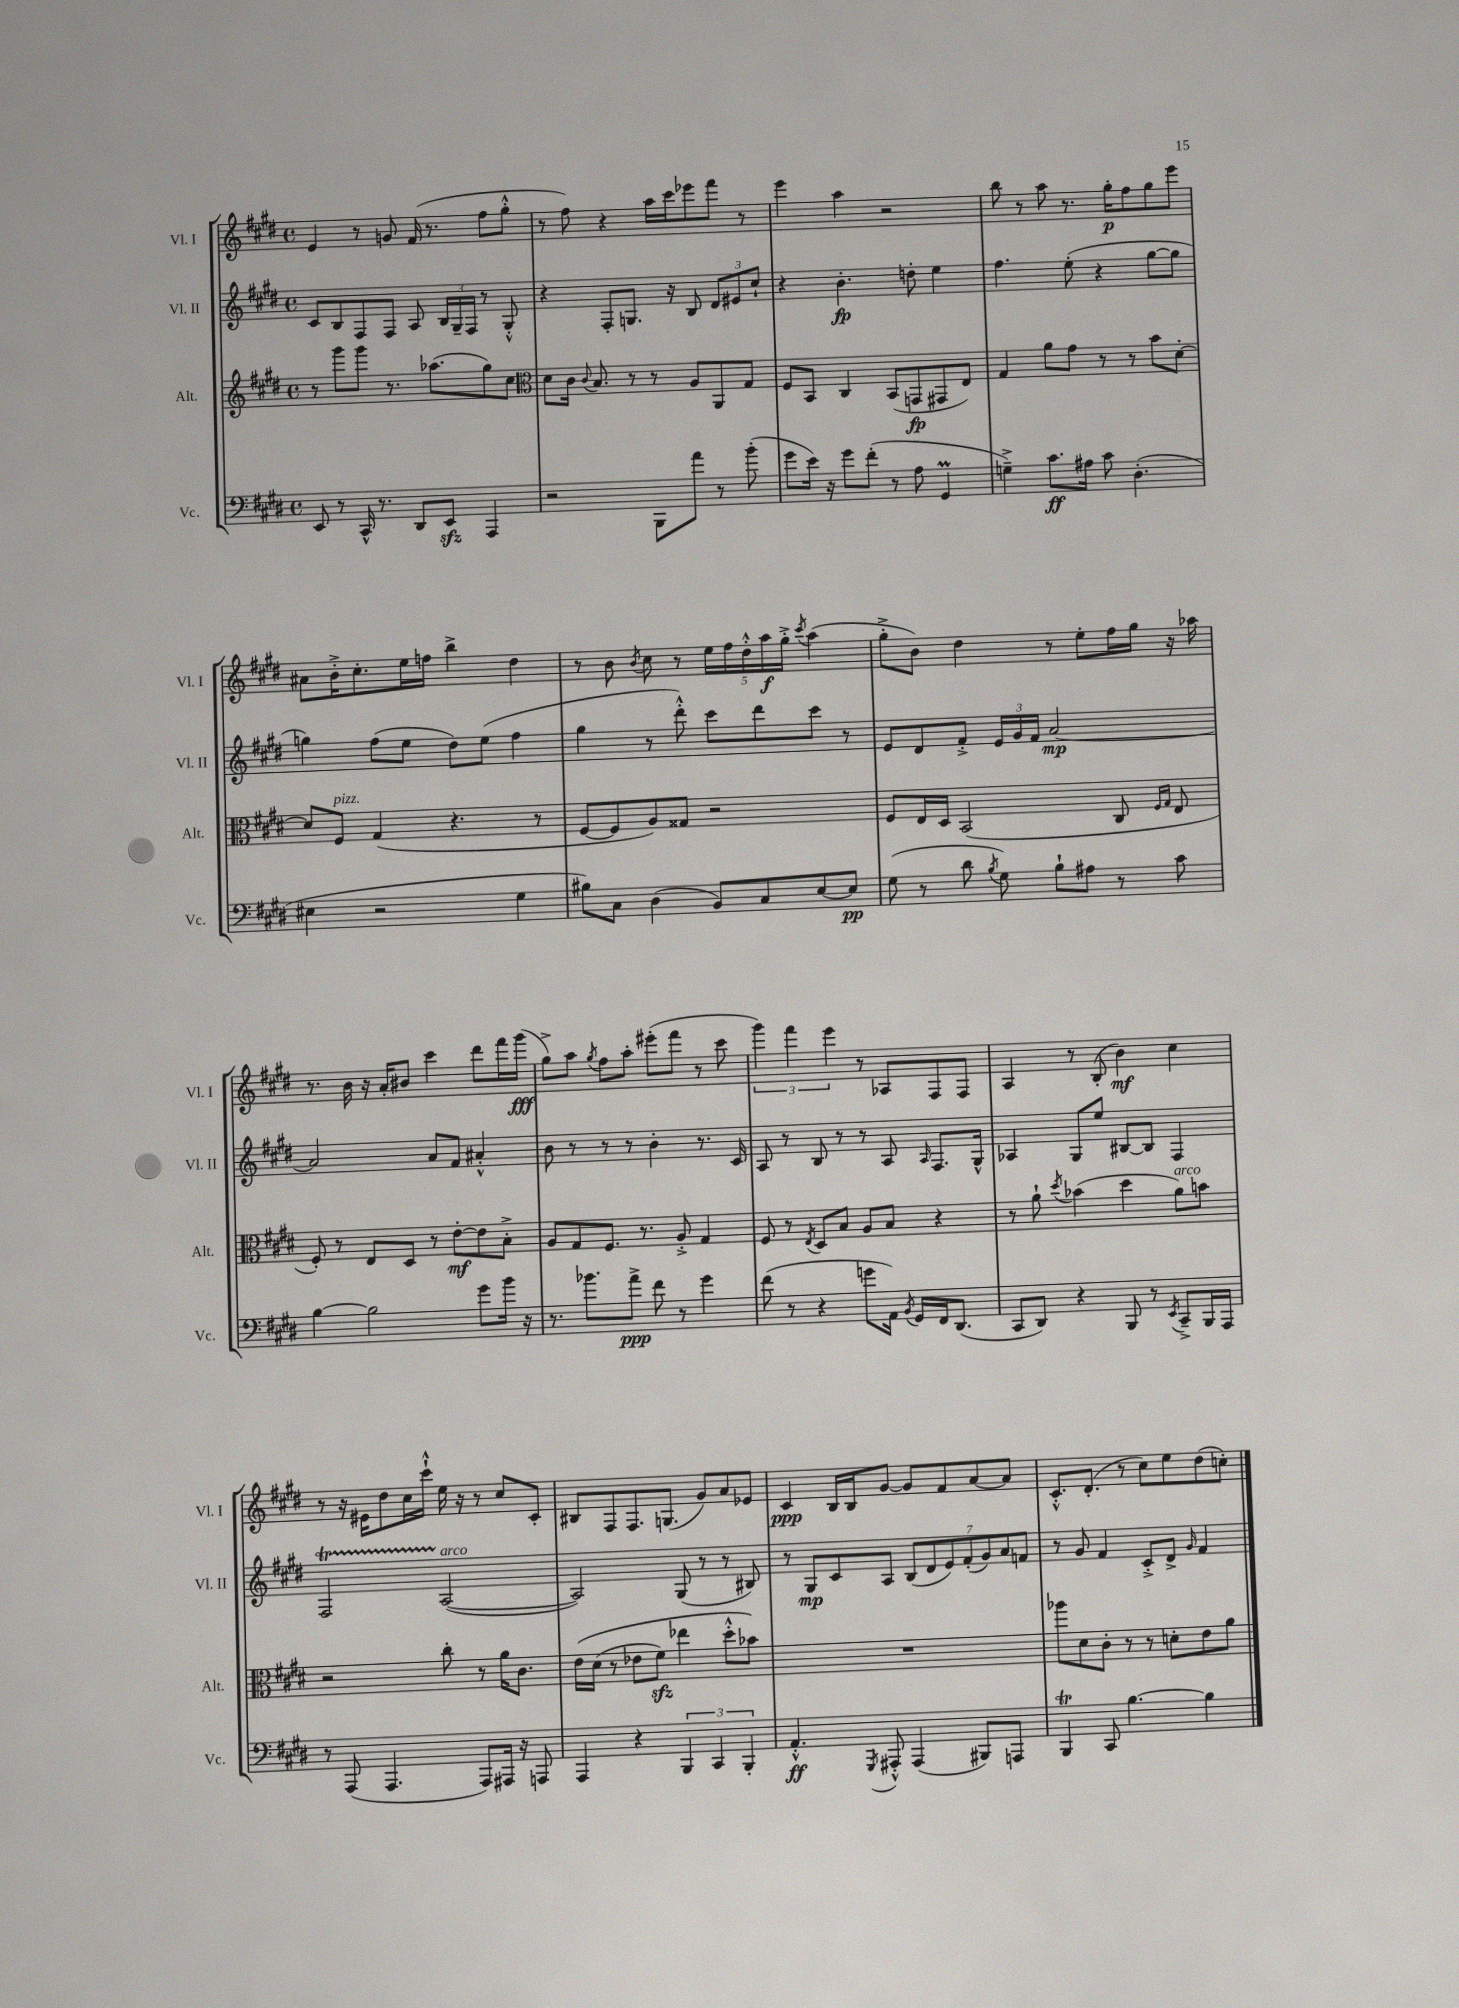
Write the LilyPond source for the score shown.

<<
\new StaffGroup <<
\new Staff = "s0" \with { instrumentName = "Vl. I" shortInstrumentName = "Vl. I" } {
    \clef treble \key e \major \defaultTimeSignature \time 4/4
    \autoBeamOff e'4 r8 g'8 fis'16( r8. fis''8[ gis''8]-.-^ |
    r8 fis''8) r4 a''16[ cis'''16 ees'''8 fis'''8] r8 |
    e'''4 a''4 r2 |
    b''8 r8 a''8 r8. gis''16[-.\p fis''8 gis''8 e'''8] |
    ais'8[ b'16-.-> cis''8.-. e''16 f''16] b''4-> dis''4 |
    r8 b'8 \acciaccatura { b'8 } cis''8 r8 \tuplet 5/4 { e''16[ fis''16 dis''16-.-^ a''16\f gis''16]-.-> } \acciaccatura { cis'''8 } a''4( |
    gis''8[-.-> b'8]) dis''4 r8 e''8[-. fis''16 gis''16] r16 aes''16 |
    r8. b'16 r16 a'16[-. bis'8] cis'''4 dis'''8[ fis'''16 gis'''16]\fff( |
    gis''8[->) a''8] \acciaccatura { gis''8 } fis''8[ a''8]-. eis'''8[-.( fis'''8] r8 cis'''8 |
    \tuplet 3/2 { gis'''4) fis'''4 e'''4 } r8 aes8[ fis8 fis8] |
    a4 r8 b8-.( b'4\mf) cis''4 |
    r8 r16 eis'16[ dis''8 cis''16 cis'''16]-!-^ e''16 r16 r8 cis''8[ cis'8]-. |
    bis8[ fis8 fis8. g8.]( gis'8[) a'8 ees'8] |
    cis'4\ppp b16[ b16 gis'8]~ gis'8[ fis'8 a'8~ a'8] |
    cis'8.[-.-^ dis'8.]-.( r8 cis''8[) e''8 dis''8( c''8]-.) \bar "|." |
}
\new Staff = "s1" \with { instrumentName = "Vl. II" shortInstrumentName = "Vl. II" } {
    \clef treble \key e \major \defaultTimeSignature \time 4/4
    \autoBeamOff cis'8[ b8 fis8 fis8] a8 \tuplet 3/2 { b16[ gis16-- fis16] } r8 gis8-.-^ |
    r4 fis8[-. g8.] r16 b8 \tuplet 3/2 { dis'8[ eis'8 cis''8]-! } |
    r4 b'4.-.\fp d''8-. e''4 |
    fis''4. e''8-.( r4 gis''8[~ gis''8] |
    g''4) fis''8[( e''8] dis''8[) e''8]( fis''4 |
    gis''4 r8 dis'''8-.-^) cis'''8[ dis'''8 cis'''8] r8 |
    e'8[ dis'8 fis'8]-.-> \tuplet 3/2 { e'16[ gis'16 fis'16] } a'2~\mp |
    a'2 a'8[ fis'8] ais'4-.-^ |
    b'8 r8 r8 r8 b'4-. r8. cis'16 |
    a8 r8 b8 r8 r8 a8 \grace { a16 } fis8.[ gis16]-^ |
    aes4 gis8[ e''8] bis8[~ bis8] fis4 |
    fis2\startTrillSpan a2~\stopTrillSpan^\markup { \italic "arco" }( |
    a2) gis8( r8 r8 bis8) |
    r8 gis8[\mp cis'8 a8] \tuplet 7/4 { b8[( dis'8 e'8) fis'8-.( gis'8) a'8 f'8] } |
    r8 gis'8 fis'4 cis'8[-.-> dis'8]-> \grace { gis'16 } fis'4 \bar "|." |
}
\new Staff = "s2" \with { instrumentName = "Alt." shortInstrumentName = "Alt." } {
    \clef treble \key e \major \defaultTimeSignature \time 4/4
    \autoBeamOff r8 gis'''8[ gis'''8] r8. aes''8.[( gis''8) cis''8] |
    \clef alto dis'8[ cis'16] \appoggiatura { cis'8 } b8. r8 r8 a8[ a,8 gis8] |
    fis8[ b,8] cis4 b,8[( g,8\fp gis,8 e8]) |
    gis4 a'8[ gis'8] r8 r8 b'8[ dis'8]~-. |
    dis'8[ fis8]^\markup { \italic "pizz." } gis4( r4. r8 |
    fis8[~ fis8 a8) gisis8] r2 |
    fis8[ e16 dis16] b,2( cis8 \grace { fis16[ gis16] } e8 |
    fis8-.) r8 e8[ dis8] r8 e'8[~-.\mf e'8 b8]-.-> |
    a8[ gis8 fis8.] r8. a8-.-> gis4 |
    fis8 r8 \acciaccatura { e8 } dis8[ b8] a8[ b8] r4 |
    r8 a'8-! \acciaccatura { dis''8 } bes'4( dis''4 a'8[^\markup { \italic "arco" }) b'8] |
    r2 cis''8-. r8 a'16[ cis'8.] |
    e'16[\( dis'16]( r8 ees'8[ fis'8]\sfz) ees''4 dis''8[-.-^ bes'8]\) |
    R1 |
    aes''8[ dis'8 cis'8]-. r8 r8 d'8[-. e'8 a'8] \bar "|." |
}
\new Staff = "s3" \with { instrumentName = "Vc." shortInstrumentName = "Vc." } {
    \clef bass \key e \major \defaultTimeSignature \time 4/4
    \autoBeamOff e,8 r8 cis,16-^ r8. dis,8[ e,8]\sfz a,,4 |
    r2 b,,8[ a'8] r8 b'8-.( |
    gis'8[ e'16]) r16 gis'8[ fis'8]-.( r8 a8 gis,4\prall |
    g4--->) cis'8.[\ff ais16] cis'8 dis4.-.( |
    eis4 r2 gis4 |
    bis8[) cis8] dis4( b,8[) cis8 e8~ e8]\pp |
    gis8( r8 dis'8 \acciaccatura { b8 } gis8) b8[-! ais8] r8 cis'8 |
    b4~ b2 gis'8[ b'16] r16 |
    r8. bes'8.[ a'8]->\ppp fis'8 r8 gis'4 |
    fis'8( r8 r4 g'8[ a,16]) \acciaccatura { b,8 } gis,16[ fis,16 dis,8.]( |
    cis,8[ dis,8]) r4 b,,8 r8 \acciaccatura { e,8 } cis,8[---> b,,16 a,,16] |
    r8 a,,8( a,,4. a,,8[) ais,,16] r16 a,,8 |
    a,,4 r4 \tuplet 3/2 { b,,4 cis,4 b,,4-. } |
    a,4.-.-^\ff \acciaccatura { gis,,8 } ais,,8-.-^ ais,,4( bis,,8[) a,,8] |
    b,,4\trill cis,8 b4.~ b4 \bar "|." |
}
>>
>>
\layout { \context { \Score \remove "Bar_number_engraver" } }
